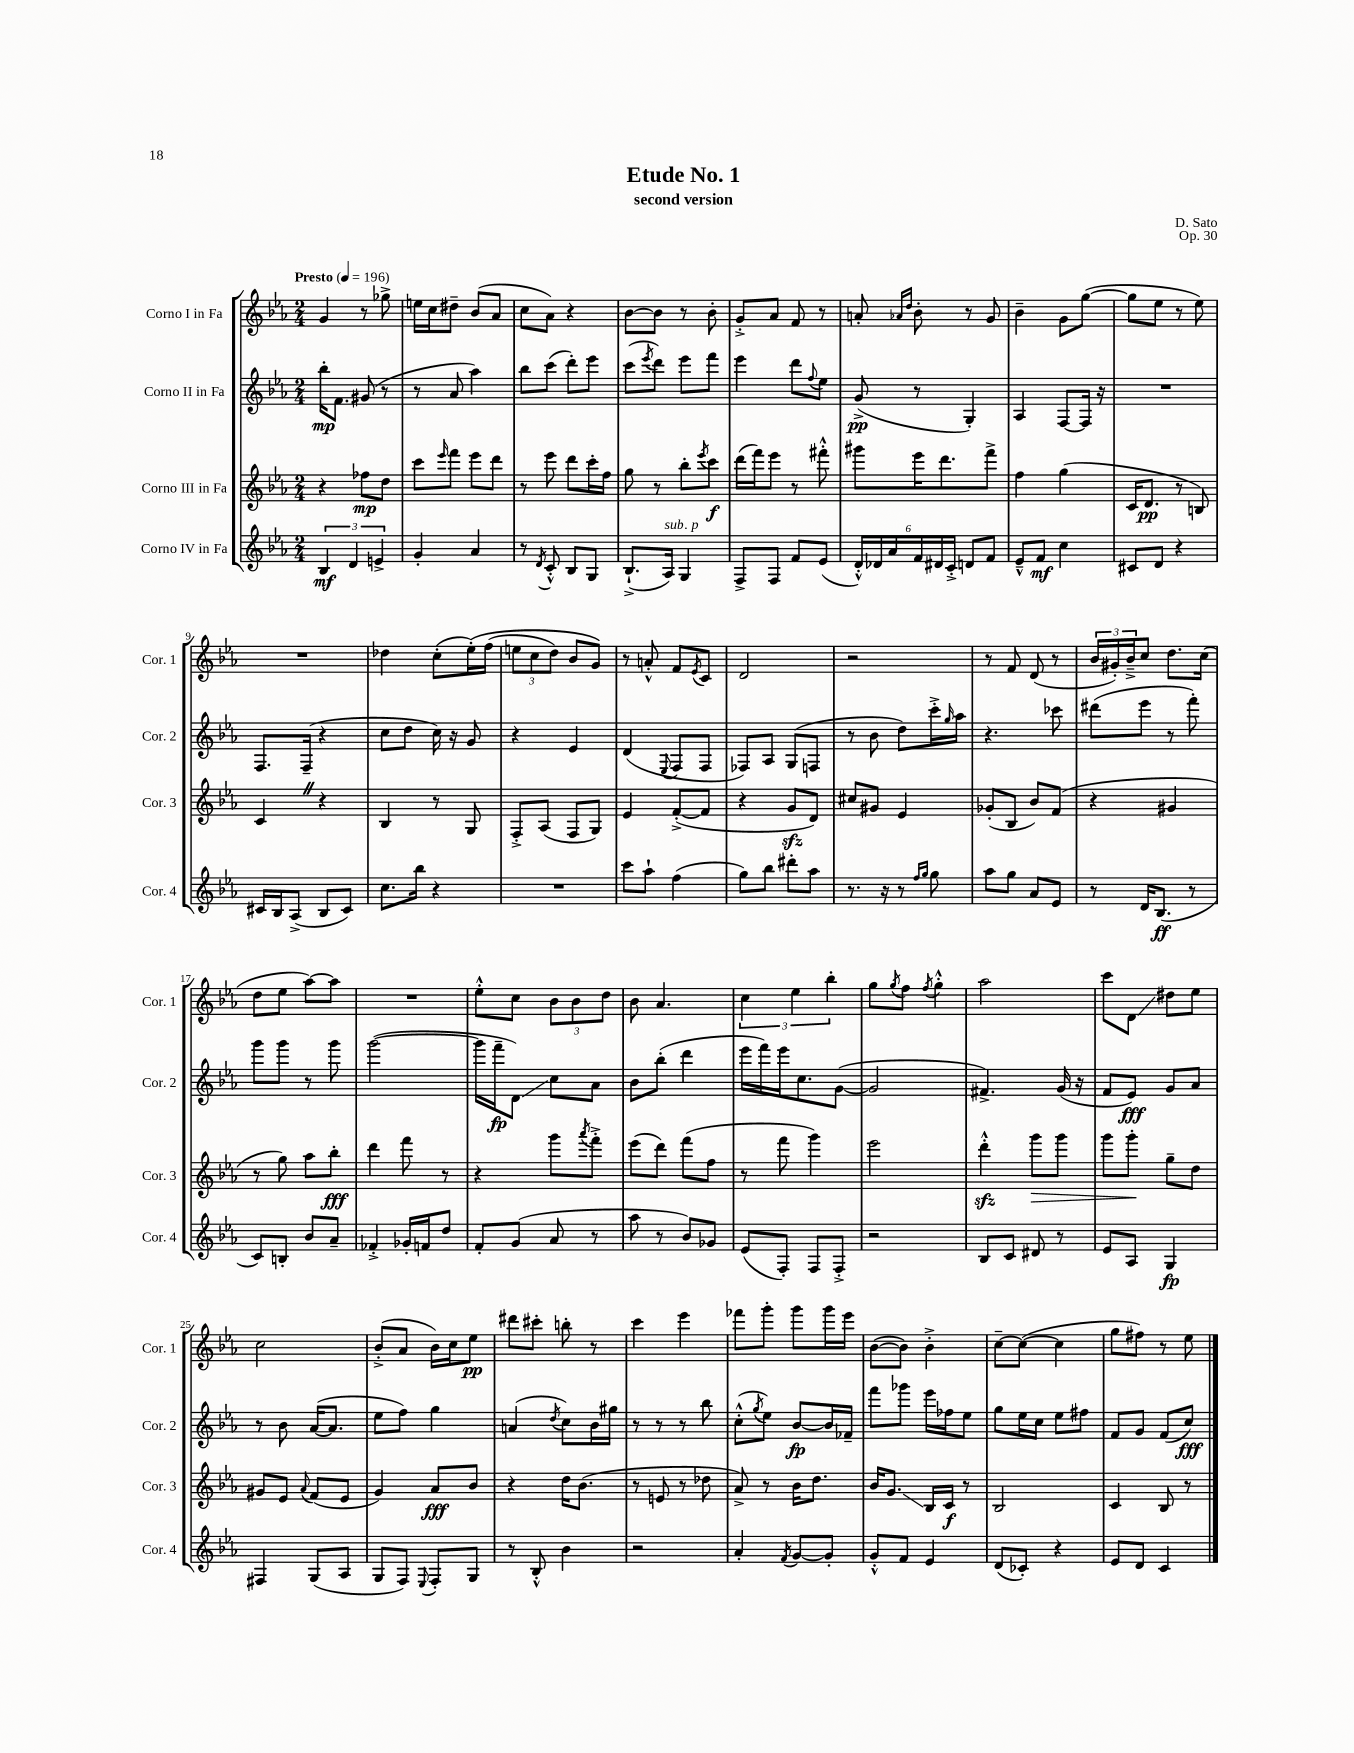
\header { title = "Etude No. 1" composer = "D. Sato" subtitle = "second version" opus = "Op. 30" }
<<
\new StaffGroup <<
\new Staff = "s0" \with { instrumentName = "Corno I in Fa" shortInstrumentName = "Cor. 1" } {
    \clef treble \key ees \major \numericTimeSignature \time 2/4 \tempo "Presto" 4 = 196
    g'4 r8 ges''8-> |
    e''16 c''16 dis''8-- bes'8( aes'8 |
    c''8 aes'8) r4 |
    bes'8~ bes'8 r8 bes'8-. |
    g'8-.-> aes'8 f'8 r8 |
    a'8-. \grace { aes'16 d''16 } bes'8-. r8 g'8 |
    bes'4-- g'8 g''8~( |
    g''8 ees''8 r8 ees''8) |
    R2 |
    des''4 c''8-.( ees''16-.)\( f''16( |
    \tuplet 3/2 { e''8 c''8 d''8) } bes'8 g'8\) |
    r8 a'8-.-^ f'8 \acciaccatura { ees'8 } c'8 |
    d'2 |
    r2 |
    r8 f'8 d'8( r8 |
    \tuplet 3/2 { bes'16 gis'16-.) bes'16---> } c''8 d''8. c''16( |
    d''8 ees''8 aes''8~) aes''8 |
    R2 |
    ees''8-.-^ c''8 \tuplet 3/2 { bes'8 bes'8 d''8 } |
    bes'8 aes'4. |
    \tuplet 3/2 { c''4 ees''4 bes''4-. } |
    g''8 \acciaccatura { g''8 } f''8 \acciaccatura { f''8 } g''4-.-^ |
    aes''2 |
    c'''8 d'8\glissando dis''8 ees''8 |
    c''2 |
    bes'8-.->( aes'8 bes'16) c''16 ees''8\pp |
    dis'''8 cis'''8-. b''8-. r8 |
    c'''4 ees'''4 |
    fes'''8 g'''8-. g'''8 g'''16 ees'''16 |
    bes'8~( bes'8) bes'4-.-> |
    c''8~-- c''8~( c''4 |
    g''8 fis''8) r8 ees''8 \bar "|." |
}
\new Staff = "s1" \with { instrumentName = "Corno II in Fa" shortInstrumentName = "Cor. 2" } {
    \clef treble \key ees \major \numericTimeSignature \time 2/4
    bes''16-.\mp f'8. gis'8( r8 |
    r8 aes'8 aes''4) |
    bes''8 c'''8( d'''8-.) ees'''8 |
    c'''8( \acciaccatura { ees'''8 } d'''8) ees'''8 f'''8 |
    ees'''4 d'''8 \appoggiatura { f''8 } ees''8 |
    g'8->\pp( r8 g4-.) |
    aes4 f8~ f16 r16 |
    R2 |
    f8. f16--( r4 |
    c''8 d''8 c''16) r16 g'8 |
    r4 ees'4 |
    d'4( \appoggiatura { ees8 } f8 f8 |
    fes8) aes8 g8( f8 |
    r8 bes'8 d''8) c'''16-.-> \grace { g''16 } aes''16 |
    r4. ces'''8 |
    dis'''8( ees'''8 r8 f'''8-.) |
    g'''8 g'''8 r8 g'''8 |
    g'''2~( |
    g'''16 f'''16--\fp d'8\glissando) c''8 aes'8 |
    bes'8 bes''8-.( d'''4 |
    ees'''16 f'''16) ees'''16 c''8. g'8~( |
    g'2 |
    fis'4.->) g'16( r16 |
    f'8 ees'8\fff) g'8 aes'8 |
    r8 bes'8 aes'16~( aes'8. |
    ees''8 f''8) g''4 |
    a'4( \acciaccatura { d''8 } c''8) bes'16 gis''16 |
    r8 r8 r8 bes''8 |
    c''8-.-^( \acciaccatura { g''8 } ees''8) bes'8~\fp bes'16 fes'16-- |
    f'''8 ges'''8 ees'''16 fes''16 ees''8 |
    g''8 ees''16 c''16 ees''8 fis''8 |
    f'8 g'8 f'8( c''8\fff) \bar "|." |
}
\new Staff = "s2" \with { instrumentName = "Corno III in Fa" shortInstrumentName = "Cor. 3" } {
    \clef treble \key ees \major \numericTimeSignature \time 2/4
    r4 fes''8\mp d''8 |
    c'''8 \grace { ees'''16 } f'''8 ees'''8 d'''8 |
    r8 ees'''8 d'''8 c'''16-. f''16 |
    g''8 r8 bes''8-. \acciaccatura { ees'''8 } c'''8\f |
    d'''16( f'''16) ees'''8 r8 fis'''8-.-^ |
    gis'''8 ees'''16 d'''8. f'''8-> |
    f''4 g''4( |
    c'16 d'8.\pp r8 b8) |
    c'4 \once \override BreathingSign.text = \markup { \musicglyph "scripts.caesura.straight" } \breathe r4 |
    bes4 r8 g8 |
    f8-.-> aes8( f8 g8) |
    ees'4 f'8~-.->( f'8 |
    r4 g'8\sfz d'8) |
    cis''8 gis'8 ees'4 |
    ges'8-.( bes8 bes'8) f'8( |
    r4 gis'4 |
    r8 g''8) aes''8 bes''8-.\fff |
    d'''4 f'''8 r8 |
    r4 g'''8 \acciaccatura { aes'''8 } f'''8-.-> |
    ees'''8( d'''8) f'''8( f''8 |
    r8 f'''8 g'''4) |
    ees'''2 |
    d'''4-.-^\sfz g'''8\> g'''8 |
    g'''8 g'''8-.\! g''8-- d''8 |
    gis'8 ees'8 \appoggiatura { aes'8 } f'8( ees'8 |
    g'4) aes'8\fff bes'8 |
    r4 d''16 bes'8.( |
    r8 e'8 r8 des''8 |
    aes'8->) r8 bes'16 d''8. |
    bes'16 g'8.\glissando bes16 c'16\f r8 |
    bes2 |
    c'4 bes8 r8 \bar "|." |
}
\new Staff = "s3" \with { instrumentName = "Corno IV in Fa" shortInstrumentName = "Cor. 4" } {
    \clef treble \key ees \major \numericTimeSignature \time 2/4
    \tuplet 3/2 { bes4\mf d'4 e'4-> } |
    g'4-. aes'4 |
    r8 \acciaccatura { d'8 } c'8-.-^ bes8 g8 |
    bes8.-!->( aes16^\markup { \italic "sub. p" }) g4 |
    f8-> f8 f'8 ees'8( |
    \tuplet 6/4 { d'16-.-^) des'16 aes'16 f'16 dis'16 c'16-.-> } d'8 f'8 |
    ees'8---^ f'8\mf c''4 |
    cis'8 d'8 r4 |
    cis'16 bes16 aes8->( bes8 cis'8) |
    c''8. bes''16 r4 |
    R2 |
    c'''8 aes''8-! f''4( |
    g''8) bes''8 dis'''8-. aes''8 |
    r8. r16 r8 \grace { f''16 g''16 } g''8 |
    aes''8 g''8 aes'8 ees'8 |
    r8 d'16 bes8.\ff( r8 |
    c'8) b8-. bes'8 aes'8-- |
    fes'4-.-> ges'16-. f'16 d''8 |
    f'8-. g'8( aes'8 r8 |
    aes''8 r8 bes'8) ges'8 |
    ees'8( f8-.) f8 f8-.-> |
    r2 |
    bes8 c'8 dis'8 r8 |
    ees'8 aes8 g4\fp |
    fis4 g8( aes8 |
    g8 f8) \appoggiatura { ees8 } f8-. g8 |
    r8 bes8-.-^ bes'4 |
    r2 |
    aes'4-. \acciaccatura { f'8 } g'8~ g'8-. |
    g'8-.-^ f'8 ees'4 |
    d'8( ces'8-.) r4 |
    ees'8 d'8 c'4 \bar "|." |
}
>>
>>
